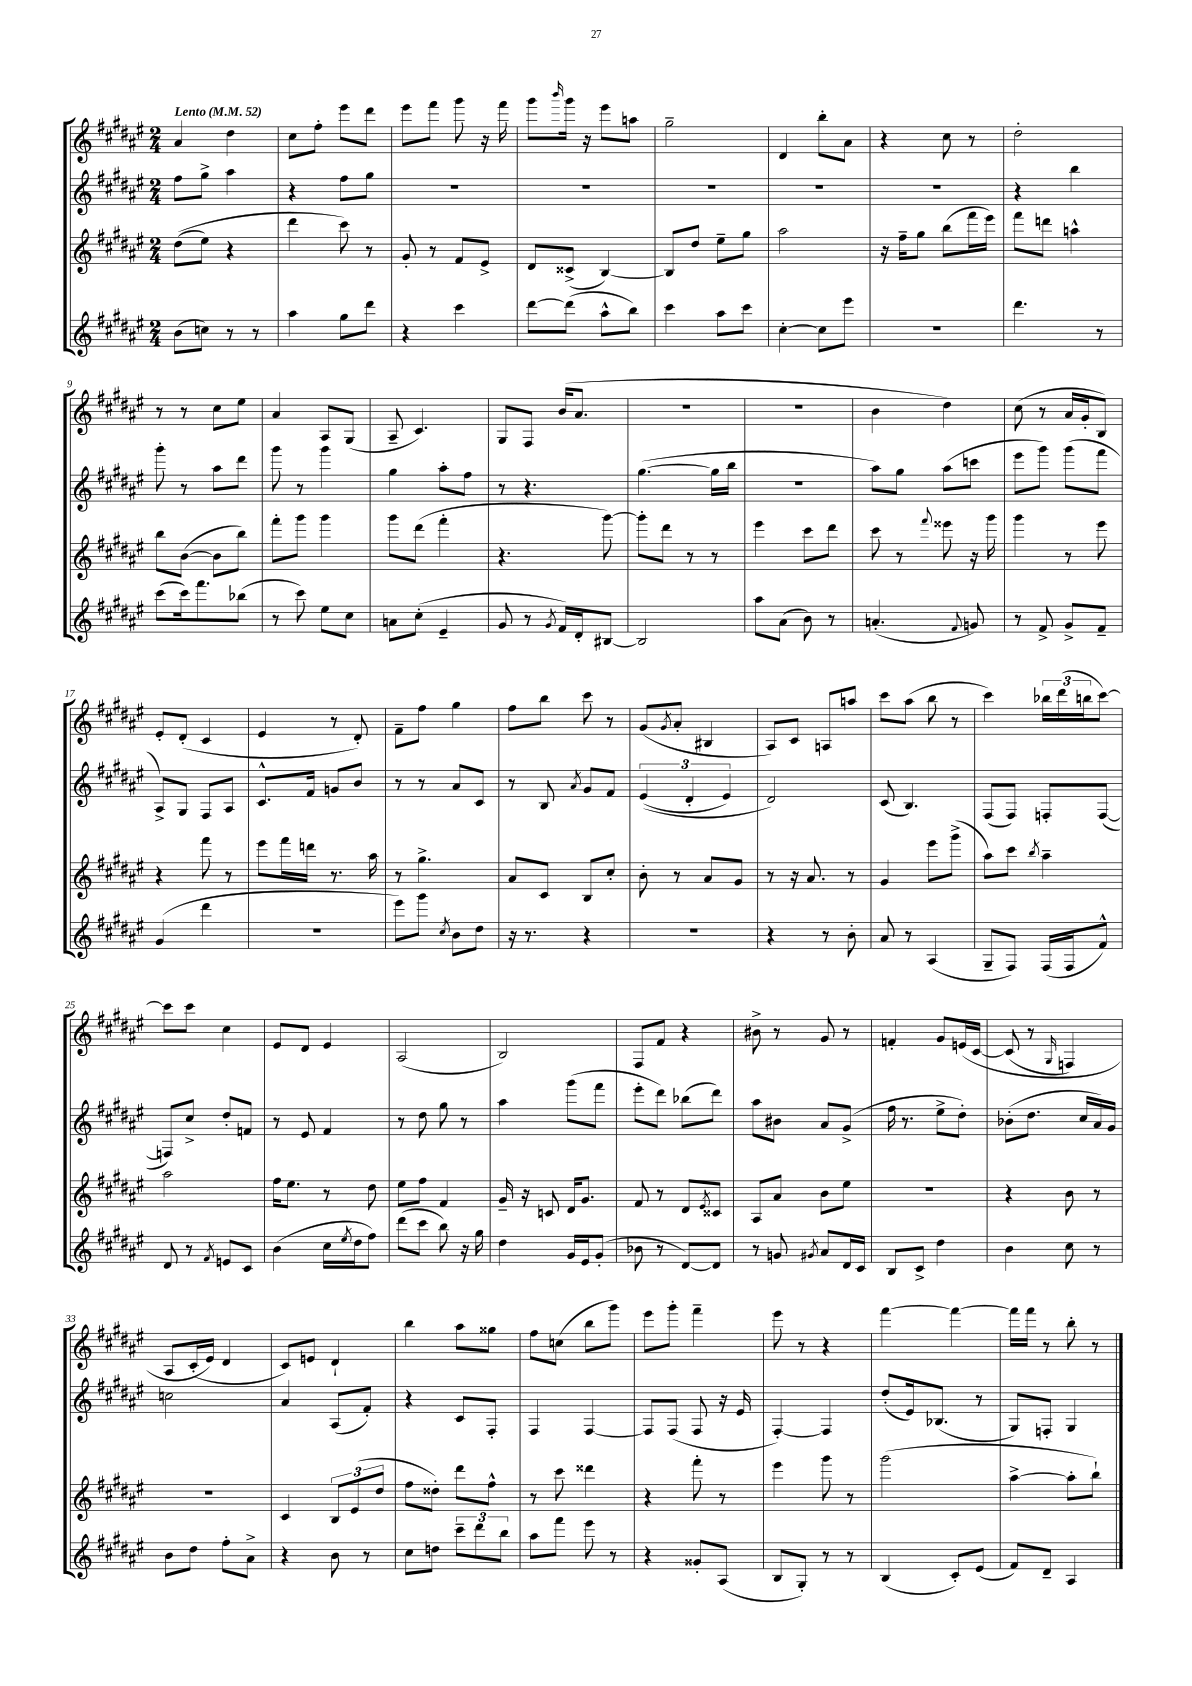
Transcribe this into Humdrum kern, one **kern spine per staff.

**kern	**kern	**kern	**kern
*part4	*part3	*part2	*part1
*staff4	*staff3	*staff2	*staff1
*clefG2	*clefG2	*clefG2	*clefG2
*k[f#c#g#d#a#e#]	*k[f#c#g#d#a#e#]	*k[f#c#g#d#a#e#]	*k[f#c#g#d#a#e#]
*M2/4	*M2/4	*M2/4	*M2/4
*MM52	*MM52	*MM52	*MM52
=1	=1	=1	=1
!	!	!	!LO:TX:a:B:t=Lento
(8b\L	((8dd#\L	8ff#\L	4a#/
8ccn\J)	8ee#\J)	8gg#^\J	.
8r	4r	4aa#\	4dd#\
8r	.	.	.
=2	=2	=2	=2
4aa#\	4ddd#\	4r	8cc#\L
.	.	.	8ff#'\J
8gg#\L	8ccc#\)	8ff#\L	8eee#\L
8ddd#\J	8r	8gg#\J	8ddd#\J
=3	=3	=3	=3
4r	8g#'/	2r	8eee#\L
.	8r	.	8fff#\J
4ccc#\	8f#/L	.	8ggg#\
.	8e#^/J	.	16r
.	.	.	16fff#\
=4	=4	=4	=4
[8ddd#\L	8d#/L	2r	8ggg#\L
.	.	.	16qqbbb/
(8ddd#\J]	(8c##X^/J	.	16ggg#\Jk
.	.	.	16r
8aa#^^\L	[4B/)	.	8eee#\L
8bb\J)	.	.	8aan\J
=5	=5	=5	=5
4ccc#\	8B/L]	2r	2gg#~\
.	8dd#/J	.	.
8aa#\L	8ee#~\L	.	.
8ccc#\J	8gg#\J	.	.
=6	=6	=6	=6
[4cc#'\	2aa#\	2r	4d#/
8cc#\L]	.	.	8bb'\L
8eee#\J	.	.	8a#\J
=7	=7	=7	=7
2r	16r	2r	4r
.	16ff#~\KL	.	.
.	8gg#\J	.	.
.	(8bb\L	.	8cc#\
.	16fff#\L	.	8r
.	16eee#\JJ)	.	.
=8	=8	=8	=8
4.ddd#\	8fff#\L	4r	2dd#'\
.	8dddn\J	.	.
.	4aan^^\	4bb\	.
8r	.	.	.
!!LO:LB:g=z
=9	=9	=9	=9
(8ccc#\L	8bb\L	8ggg#'\	8r
16ccc#\k)	([8b\J	8r	8r
8.fff#\	.	.	.
.	8b\L]	8aa#\L	8cc#\L
(8bb-X\J	8bb\J)	8ddd#\J	8ee#\J
=10	=10	=10	=10
8r	8fff#'\L	8ggg#\	4a#/
8ccc#\)	8ggg#\J	8r	.
8ee#\L	4ggg#\	4ggg#\	8A#/L
8cc#\J	.	.	(8G#/J
=11	=11	=11	=11
8an\L	8ggg#\L	4gg#\	8A#~/
(8cc#'\J	(8ddd#\J	.	4.c#/)
4e#~/	4fff#'\	8aa#'\L	.
.	.	8ff#\J	.
=12	=12	=12	=12
8g#/	4.r	8r	8G#/L
8r	.	4.r	8F#/J
8qg#/	.	.	.
16f#/LL)	.	.	(16b/KL
16d#'/J	.	.	8.a#/J
[8B#X/J	[8ggg#\)	.	.
=13	=13	=13	=13
2B#/]	8ggg#'\L]	([4.gg#\	2r
.	8ddd#\J	.	.
.	8r	.	.
.	8r	16gg#\LL]	.
.	.	16bb\JJ	.
=14	=14	=14	=14
8aa#\L	4eee#\	2r	2r
(8a#\J	.	.	.
8b\)	8ccc#\L	.	.
8r	8ddd#\J	.	.
=15	=15	=15	=15
(4.an'/	8ccc#\	8aa#\L)	4b\
.	8r	8gg#\J	.
.	8qqfff#/	.	.
.	8eee##X\	(8aa#\L	4dd#\)
8qqf#/	.	.	.
8gn/)	16r	8cccn\J	.
.	16ggg#\	.	.
=16	=16	=16	=16
8r	4ggg#\	8eee#\L	(8cc#\
8f#^/	.	8ggg#\J)	8r
8g#^/L	8r	(8ggg#\L	16a#/LL
.	.	.	16g#'/J
8f#~/J	8eee#\	8fff#\J	8B/J)
!!LO:LB:g=z
=17	=17	=17	=17
(4g#/	4r	8A#^/L)	8e#'/L
.	.	8G#/J	(8d#'/J
4ddd#\	8fff#\	8F#/L	4c#/
.	8r	8A#/J	.
=18	=18	=18	=18
2r	8eee#\L	8.c#^^/L	4e#/
.	16fff#\L	.	.
.	16dddn\JJ	16f#/Jk	.
.	8.r	8gn/L	8r
.	.	8b/J	8d#'/)
.	16aa#\	.	.
=19	=19	=19	=19
8eee#\L)	8r	8r	8f#~\L
8ggg#\J	4.gg#^\	8r	8ff#\J
8qcc#/	.	.	.
8b\L	.	8a#/L	4gg#\
8dd#\J	.	8c#/J	.
=20	=20	=20	=20
16r	8a#/L	8r	8ff#\L
8.r	.	.	.
.	8c#/J	8B/	8bb\J
.	.	8qa#/	.
4r	8B/L	8g#/L	8ccc#\
.	8cc#'/J	8f#/J	8r
=21	=21	=21	=21
2r	8b'\	((6e#/	(8g#/L
.	.	.	8qg#/
.	8r	.	8a#'/J
.	.	6d#'/	.
.	8a#/L	.	4B#X/
.	.	6e#/)	.
.	8g#/J	.	.
=22	=22	=22	=22
4r	8r	2d#/)	8A#/L)
.	16r	.	8c#/J
.	8.a#/	.	.
8r	.	.	8An/L
8b'\	8r	.	8aan/J
=23	=23	=23	=23
8a#/	4g#/	(8c#/	8ccc#\L
8r	.	4.B/)	(8aa#\J
(4A#/	8eee#\L	.	8bb\
.	(8ggg#^\J	.	8r
=24	=24	=24	=24
8G#~/L	8aa#\L)	(8F#/L	4ccc#\)
8F#/J)	8ccc#\J	8F#/J)	.
.	8qbb/	.	.
(16F#/LL	4aa#~\	8Fn'/L	24bb-X\LL
.	.	.	(24ddd#\
16F#/J	.	.	.
.	.	.	24bbn\J
8f#^^/J)	.	([8F/J	[8ccc#\J)
!!LO:LB:g=z
=25	=25	=25	=25
8d#/	2aa#\	8Fn/L])	8ccc#\L]
8r	.	8cc#^/J	8ccc#\J
8qf#/	.	.	.
8en/L	.	8dd#'/L	4cc#\
8c#/J	.	8fn/J	.
=26	=26	=26	=26
(4b\	16ff#\KL	8r	8e#/L
.	8.ee#\J	.	.
.	.	8e#/	8d#/J
16cc#\LL	8r	4f#/	4e#/
8qee#/	.	.	.
16dd#\J	.	.	.
8ff#\J)	8dd#\	.	.
=27	=27	=27	=27
(8ddd#\L	8ee#\L	8r	(2A#/
8ccc#\J	8ff#\J	8dd#\	.
8bb\)	4f#/	8gg#\	.
16r	.	8r	.
16gg#\	.	.	.
=28	=28	=28	=28
4dd#\	16g#~/	4aa#\	2B/)
.	16r	.	.
.	8cn/	.	.
16g#/LL	16d#/KL	(8ggg#\L	.
16e#/J	8.g#/J	.	.
(8g#'/J	.	8fff#\J	.
=29	=29	=29	=29
8b-X\	8f#/	8eee#'\L	8F#/L
8r	8r	8ddd#\J)	8f#/J
[8d#/L)	8d#/L	(8bb-X\L	4r
.	8qe#/	.	.
8d#/J]	8c##X/J	8ddd#\J)	.
=30	=30	=30	=30
8r	8A#/L	8aa#\L	8b#X^\
8gn/	8a#/J	8b#X\J	8r
8qg#X/	.	.	.
8a#/L	8b\L	8a#/L	8g#/
16d#/L	8ee#\J	(8g#^/J	8r
16c#/JJ	.	.	.
=31	=31	=31	=31
8B/L	2r	16ff#\	4fn'/
.	.	8.r	.
8c#^/J	.	.	.
4dd#\	.	8ee#^\L	8g#/L
.	.	8dd#'\J)	(16en/L
.	.	.	[16c#/JJ
=32	=32	=32	=32
4b\	4r	(8b-X'\L	(8c#/]
.	.	8.dd#\J	8r
.	.	.	16qqG#/
8cc#\	8b\	.	4Fn/)
.	.	16cc#/LL	.
8r	8r	16a#/)	.
.	.	16g#/JJ	.
!!LO:LB:g=z
=33	=33	=33	=33
8b\L	2r	2ccn\	8A#/L
8dd#\J	.	.	(16c#'/L
.	.	.	16e#/JJ)
8ff#'\L	.	.	4d#/
8a#^\J	.	.	.
=34	=34	=34	=34
4r	4c#/	4a#/	8c#/L)
.	.	.	8en/J
8b\	12B/L	(8A#/L	4d#`/
.	(12e#/	.	.
8r	.	8f#'/J)	.
.	12dd#/J	.	.
=35	=35	=35	=35
8cc#\L	8ff#\L	4r	4bb\
8ddn\J	8dd##X'\J)	.	.
12ccc#~\L	8ddd#\L	8c#/L	8aa#\L
12ddd#\	.	.	.
.	8ff#^^\J	8F#'/J	8gg##X\J
12bb\J	.	.	.
=36	=36	=36	=36
8aa#\L	8r	4F#/	8ff#\L
8fff#\J	8ccc#\	.	(8ccn\J
8eee#\	4ddd##X\	[4F#/	8bb\L
8r	.	.	8ggg#\J)
=37	=37	=37	=37
4r	4r	8F#/L]	8eee#\L
.	.	(8F#/J	8ggg#'\J
8g##X'/L	8fff#'\	8F#/	4fff#~\
(8A#/J	8r	16r	.
.	.	16e#/	.
=38	=38	=38	=38
8B/L	4eee#\	[4F#'/)	8eee#\
8G#'/J)	.	.	8r
8r	8ggg#\	4F#/]	4r
8r	8r	.	.
=39	=39	=39	=39
(4B/	(2ggg#\	(8dd#'/L	[4fff#\
.	.	16e#/k)	.
.	.	(8.B-X/J	.
8c#'/L)	.	.	4fff#\_
(8e#/J	.	8r	.
=40	=40	=40	=40
8f#/L)	[4aa#^\	8G#/L)	16fff#\LL]
.	.	.	16fff#\JJ
8d#~/J	.	8Fn'/J	8r
4A#/	8aa#'\L]	4G#/	8bb'\
.	8bb`\J)	.	8r
==	==	==	==
*-	*-	*-	*-
